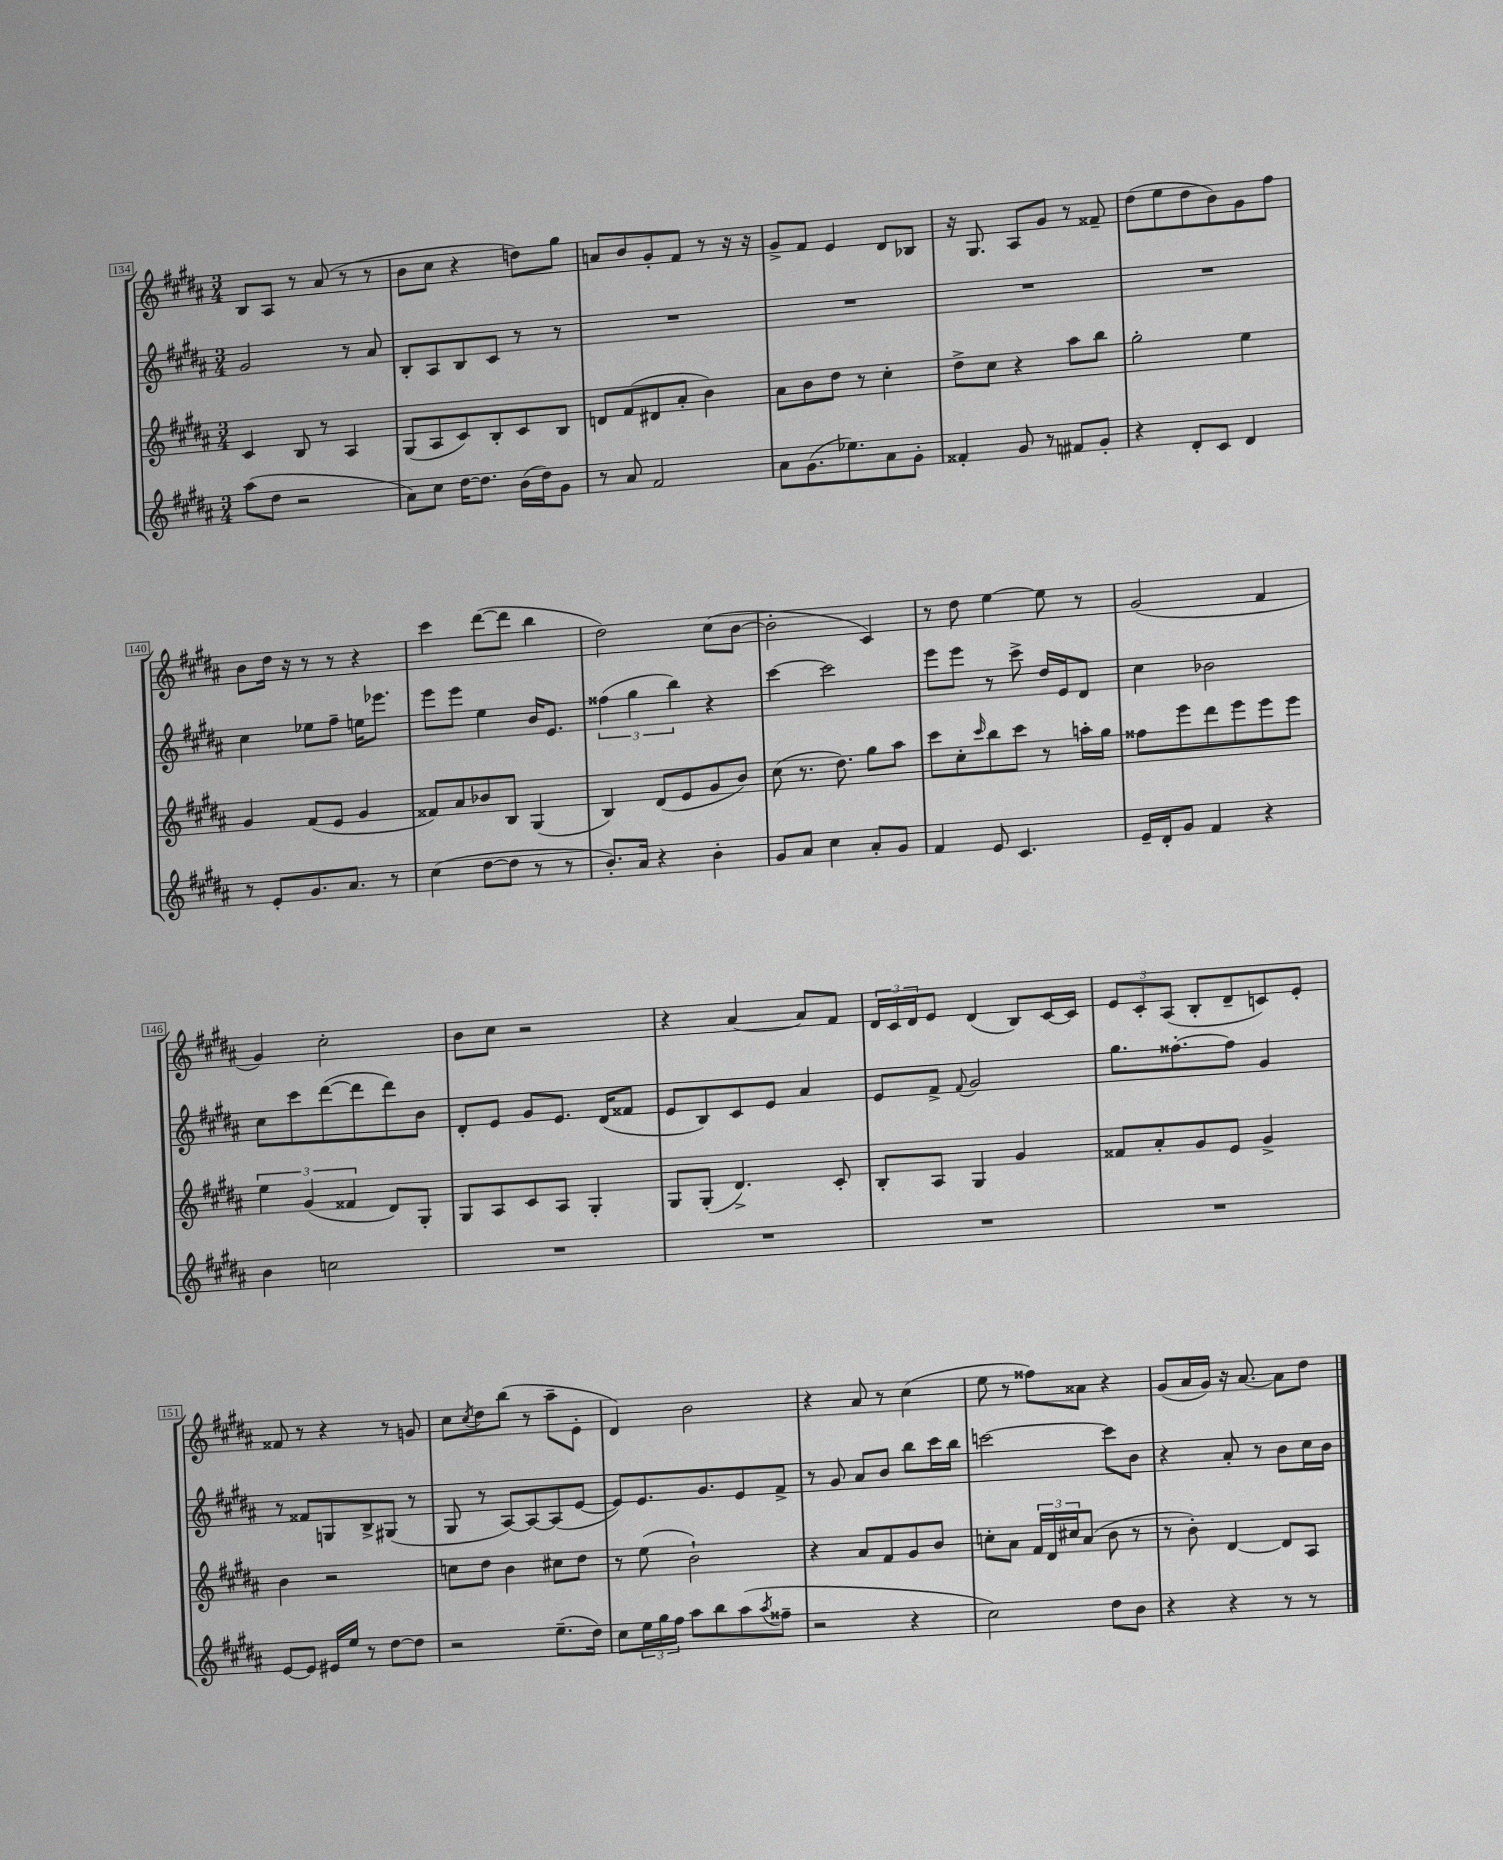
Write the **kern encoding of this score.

**kern	**kern	**kern	**kern
*part4	*part3	*part2	*part1
*staff4	*staff3	*staff2	*staff1
*clefG2	*clefG2	*clefG2	*clefG2
*k[f#c#g#d#a#]	*k[f#c#g#d#a#]	*k[f#c#g#d#a#]	*k[f#c#g#d#a#]
*M3/4	*M3/4	*M3/4	*M3/4
=134	=134	=134	=134
(8aa#\L	4c#/	2g#/	8B/L
8dd#\J	.	.	8A#/J
2r	8B/	.	8r
.	8r	.	(8a#/
.	4A#/	8r	8r
.	.	8a#/	8r
=135	=135	=135	=135
8a#\L)	(8G#/L	8B'/L	8b\L
8cc#\J	8A#/	8A#/	8cc#\J
[16dd#\KL	8c#/)	8B/	4r
8.dd#\J]	.	.	.
.	8B'/	8c#/J	.
(16b\LL	8c#/	8r	8ddn\L)
16dd#\J)	.	.	.
8g#\J	8B/J	8r	8gg#\J
=136	=136	=136	=136
8r	8dn/L	2.r	8an/L
8a#/	(8f#/	.	8b/
2f#/	8d#X/	.	8g#'/
.	8a#'/J	.	8f#/J
.	4b\)	.	8r
.	.	.	16r
.	.	.	16r
=137	=137	=137	=137
8a#\L	8a#\L	2.r	8g#^/L
(8.g#\	8b\	.	8f#/J
.	8dd#\J	.	4e/
8.ee-X\)	.	.	.
.	8r	.	.
8a#\	4cc#'\	.	8d#/L
8g#'\J	.	.	8B-X/J
=138	=138	=138	=138
4f##X'/	8dd#^\L	2.r	16r
.	.	.	8.G#/
.	8cc#\J	.	.
8g#/	4r	.	8A#/L
8r	.	.	8g#/J
8f#X/L	8aa#\L	.	8r
8g#'/J	8bb\J	.	8f##X~/
=139	=139	=139	=139
4r	2gg#'\	2.r	(8dd#\L
.	.	.	8ee\
8d#'/L	.	.	8dd#\
8c#/J	.	.	8b\)
4d#/	4ee\	.	8g#\
.	.	.	8ff#\J
!!LO:LB:g=z
=140	=140	=140	=140
8r	4g#/	4cc#\	8b\L
8e'/L	.	.	16dd#\Jk
.	.	.	16r
8.g#/	(8f#/L	8ee-X\L	8r
.	8e/J	8ff#~\J	8r
8.a#/J	.	.	.
.	4g#/	16een\KL	4r
.	.	8.eee-X\J	.
8r	.	.	.
=141	=141	=141	=141
(4cc#\	8f##X/L)	8eee\L	4ccc#\
.	8a#/	8eee\J	.
[8dd#\L	8b-X/	4ee\	([8ddd#\L
8dd#\J]	8B/J	.	8ddd#\J]
8r	(4G#/	16b/KL	4bb\
.	.	8.e/J	.
8r	.	.	.
=142	=142	=142	=142
8.b'/L)	4B/)	(6ff##X\	2dd#\)
.	.	6gg#\	.
16a#/Jk	.	.	.
4r	(8d#/L	.	.
.	.	6bb\)	.
.	8e/	.	.
4b'\	8g#/	4r	(8cc#\L
.	8b/J)	.	[8b\J
=143	=143	=143	=143
8g#/L	(8cc#\	[4ccc#\	2b'\]
8a#/J	8.r	.	.
4cc#\	.	2ccc#\]	.
.	8.dd#\)	.	.
8a#'/L	8gg#\L	.	4c#/)
8g#/J	8aa#\J	.	.
=144	=144	=144	=144
4f#/	8ccc#\L	8eee\L	8r
.	8cc#'\	8eee\J	8dd#\
.	16qqccc#/	.	.
8e/	8bb\	8r	[4ee\
4.c#/	8ccc#\J	8ccc#^\	.
.	8r	16dd#/LL	8ee\]
.	.	16e/J	.
.	16aan'\LL	8d#/J	8r
.	16gg#\JJ	.	.
=145	=145	=145	=145
16e~/LL	8ff##X\L	4cc#\	(2g#/
16d#'/J	.	.	.
8g#/J	8eee\	.	.
4f#/	8ddd#\	2b-X\	.
.	8eee\	.	.
4r	8eee\	.	4f#/
.	8eee\J	.	.
!!LO:LB:g=z
=146	=146	=146	=146
4b\	6ee\	8cc#\L	4g#/)
.	.	8ccc#\	.
.	(6g#/	.	.
2ccn\	.	([8ddd#\	2cc#'\
.	6f##X/	.	.
.	.	8ddd#\]	.
.	8d#/L)	8ddd#\)	.
.	8G#'/J	8b\J	.
=147	=147	=147	=147
2.r	8G#/L	8d#'/L	8b\L
.	8A#/	8e/J	8cc#\J
.	8c#/	8g#/L	2r
.	8A#/J	8.e/J	.
.	4G#'/	.	.
.	.	(16d#/KL	.
.	.	8f##X/J	.
=148	=148	=148	=148
2.r	8G#/L	8e/L	4r
.	(8G#'/J	8B/)	.
.	4.d#^/)	8c#/	[4a#/
.	.	8e/J	.
.	.	4a#/	8a#/L]
.	8c#'/	.	8f#/J
=149	=149	=149	=149
2.r	8B'/L	8e/L	24d#/LL
.	.	.	24c#/
.	.	.	24d#/J
.	8A#/J	8f#^/J	8e/J
.	.	8qqf#/	.
.	4G#/	2g#/	(4d#/
.	4g#/	.	8B/L)
.	.	.	[16c#/L
.	.	.	16c#/JJ]
=150	=150	=150	=150
2.r	8f##X/L	8.gg#\L	12e/L
.	.	.	12c#'/
.	8a#'/	.	.
.	.	.	(12A#/J
.	.	[8.ff##X'\	.
.	8g#/	.	8B'/L
.	8e/J	8ff##\J]	8d#~/
.	4g#^/	4g#/	8cn/)
.	.	.	8e'/J
!!LO:LB:g=z
=151	=151	=151	=151
[8e/L	4b\	8r	8f##X/
8e/J]	.	8f##X/L	8r
16e#X/LL	2r	8Gn/	4r
16ee/JJ	.	.	.
8r	.	8B^/	.
[8dd#\L	.	(8G#X/J	8r
8dd#\J]	.	8r	8gn/
=152	=152	=152	=152
2r	8ccn\L	8G#/	8cc#\L
.	.	.	8qcc#/
.	8dd#\J	8r	8dd#\
.	4b\	[8A#/L)	(8bb\J
.	.	8A#/_	8r
(8.ee~\L	8cc#X\L	(8A#/]	8aa#~\L
.	8dd#\J	[8e/J	8e'\J
16dd#\Jk)	.	.	.
=153	=153	=153	=153
8cc#\L	8r	8e/L])	4d#/)
24ee\L	(8ee\	8.e/	.
24gg#\	.	.	.
24ff#\JJ	.	.	.
8aa#\L	2b`\)	.	2b\
.	.	8.g#/	.
8bb\	.	.	.
(8aa#\	.	8e/	.
8qaa#/	.	.	.
8ff##X~\J	.	8f#^/J	.
=154	=154	=154	=154
2r	4r	8r	4r
.	.	8g#/	.
.	8a#/L	8a#/L	8a#/
.	8f#/	8b/J	8r
4r	8g#/	8bb\L	(4cc#\
.	8b/J	16ccc#\L	.
.	.	16bb\JJ	.
=155	=155	=155	=155
2cc#\)	8ccn'\L	[2cccn\	8ee\
.	8a#\J	.	8r
.	24f#/LL	.	8ff##X\L)
.	24d#/	.	.
.	24cc#X/J	.	.
.	(8a#/J	.	8a##X\J
8dd#\L	8b\	8ccc\L]	4r
8b\J	8r	8b\J	.
=156	=156	=156	=156
4r	8r	4r	(8g#/L
.	8b'\)	.	16a#/L
.	.	.	16g#/JJ)
4r	[4d#/	8a#'/	16r
.	.	.	[8.a#/
.	.	8r	.
8r	8d#/L]	8b\L	8a#\L]
8r	8A#/J	16cc#\L	8dd#\J
.	.	16b\JJ	.
==	==	==	==
*-	*-	*-	*-
